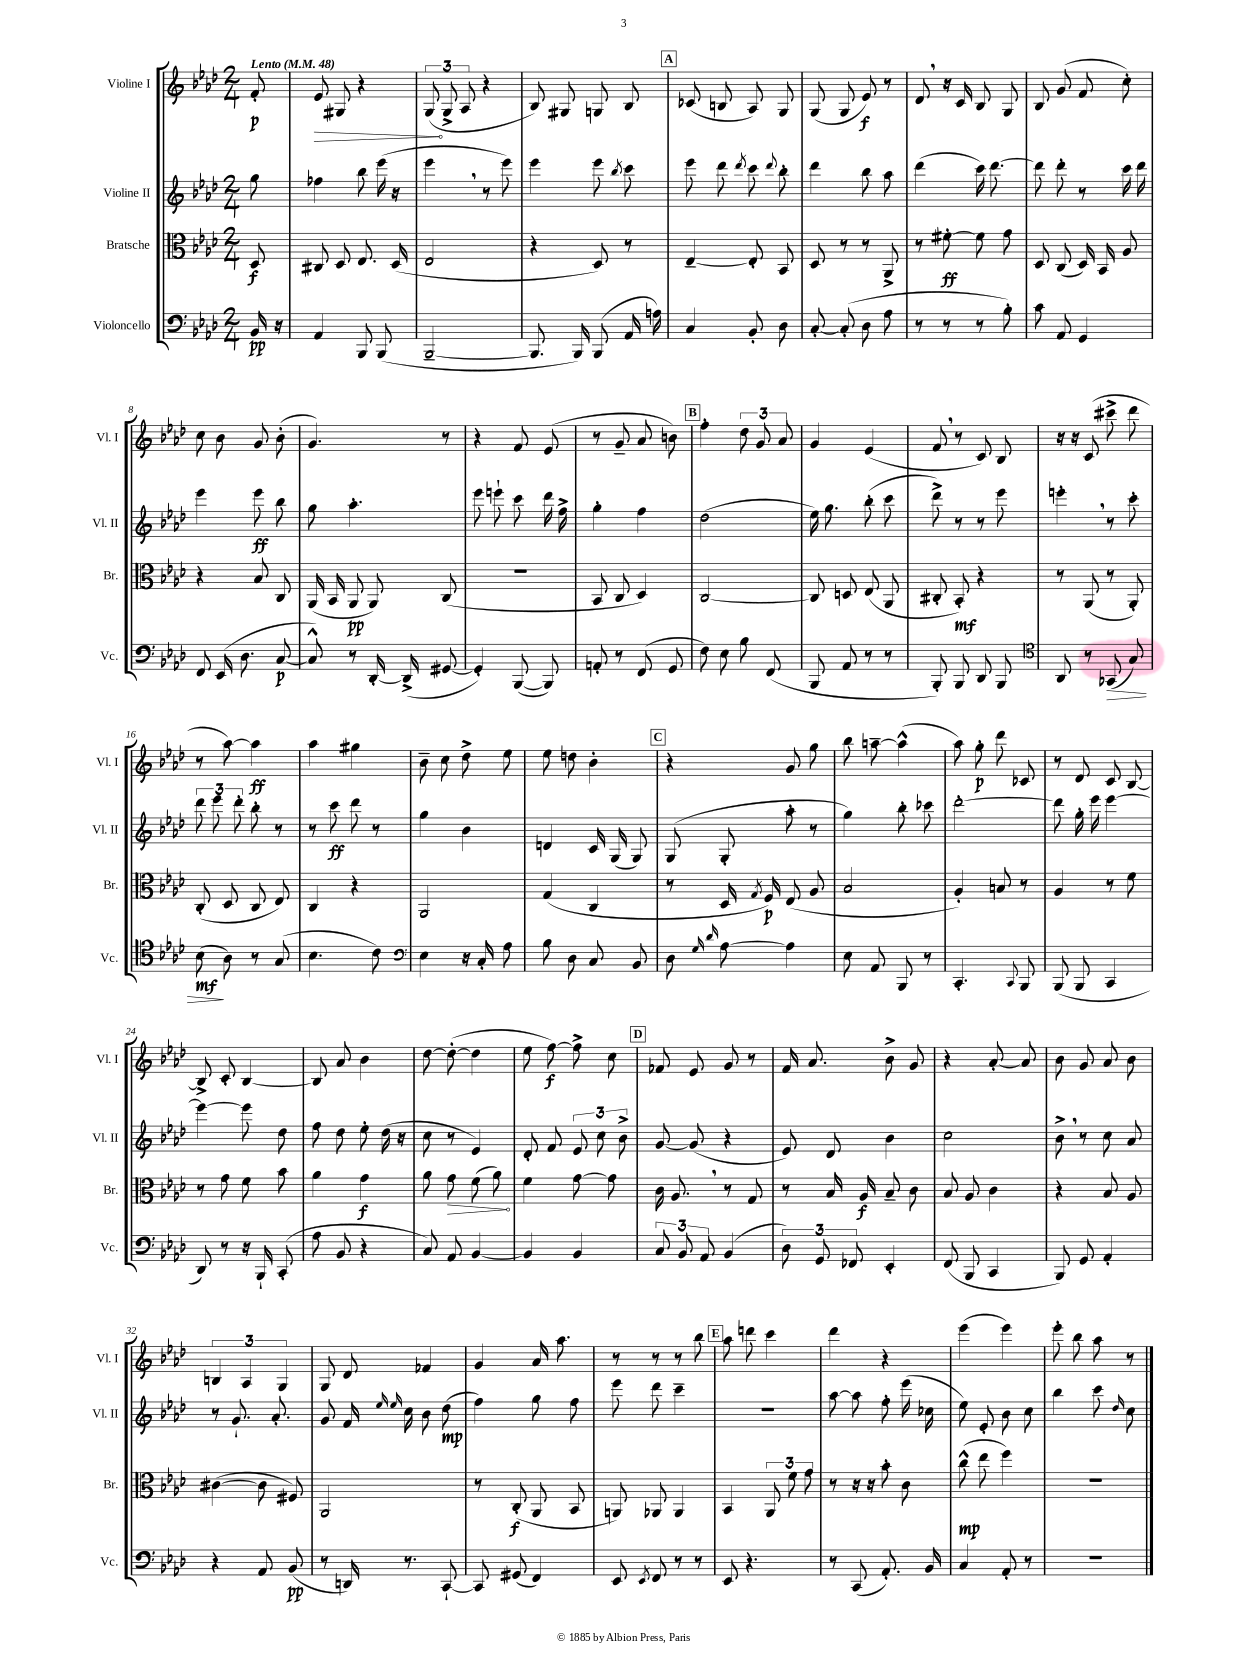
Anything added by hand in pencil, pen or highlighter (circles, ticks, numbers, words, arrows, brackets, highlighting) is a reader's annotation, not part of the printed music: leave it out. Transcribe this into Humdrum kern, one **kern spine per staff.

**kern	**dynam	**kern	**dynam	**kern	**dynam	**kern	**dynam
*part4	*part4	*part3	*part3	*part2	*part2	*part1	*part1
*staff4	*staff4	*staff3	*staff3	*staff2	*staff2	*staff1	*staff1
*I"Violoncello	*	*I"Bratsche	*	*I"Violine II	*	*I"Violine I	*
*I'Vc.	*	*I'Br.	*	*I'Vl. II	*	*I'Vl. I	*
*clefF4	*	*clefC3	*	*clefG2	*	*clefG2	*
*k[b-e-a-d-]	*	*k[b-e-a-d-]	*	*k[b-e-a-d-]	*	*k[b-e-a-d-]	*
*M2/4	*	*M2/4	*	*M2/4	*	*M2/4	*
*MM48	*	*MM48	*	*MM48	*	*MM48	*
=	=	=	=	=	=	=	=
!	!	!	!	!	!	!LO:TX:a:B:t=Lento	!
16BB-/	pp	8D-/	f	8gg\	.	8f'/	p
16r	.	.	.	.	.	.	.
=1	=1	=1	=1	=1	=1	=1	=1
!	!	!	!	!	!	!	!LO:HP:b
4AA-/	.	8C#X/	.	4ff-X\	.	8e-/	>
.	.	8D-/	.	.	.	8G#X/	.
8BBB-/	.	8.E-/	.	8bb-\	.	4r	.
(8BBB-/	.	.	.	(16eee-\	.	.	.
.	.	(16D-/	.	16r	.	.	.
=2	=2	=2	=2	=2	=2	=2	=2
[2BBB-~/	.	2E-/	.	4eee-,\	.	(12G/	.
.	.	.	.	.	.	12G^/	]
.	.	.	.	.	.	12A-/	.
.	.	.	.	8r	.	4r	.
.	.	.	.	8eee-\)	.	.	.
=3	=3	=3	=3	=3	=3	=3	=3
8.BBB-/]	.	4r	.	4eee-\	.	8B-/)	.
.	.	.	.	.	.	8G#X/	.
16BBB-/)	.	.	.	.	.	.	.
(8BBB-/	.	8D-/)	.	8eee-\	.	8Gn/	.
.	.	.	.	8qbb-/	.	.	.
16AA-/	.	8r	.	8ccc\	.	8B-/	.
16An\)	.	.	.	.	.	.	.
!!LO:REH:place=s1:t=A
=4	=4	=4	=4	=4	=4	=4	=4
4C/	.	[4E-~/	.	8eee-\	.	(8c-X/	.
.	.	.	.	8ddd-\	.	8Bn/	.
.	.	.	.	8qddd-/	.	.	.
8BB-'/	.	8E-'/]	.	8ccc\	.	8A-/)	.
.	.	.	.	8qqddd-/	.	.	.
8D-\	.	8BB-/	.	8bb-'\	.	8G/	.
=5	=5	=5	=5	=5	=5	=5	=5
[8C'/	.	8D-/	.	4ddd-\	.	(8G/	.
(8C'/]	.	8r	.	.	.	8G/	.
8D-\	.	8r	.	8bb-\	.	8e-/)	f
8A-\	.	8AA-^/	.	8aa-\	.	8r	.
=6	=6	=6	=6	=6	=6	=6	=6
8r	.	8r	.	(4ddd-\	.	8d-,/	.
8r	.	[8f#X'\	ff	.	.	16r	.
.	.	.	.	.	.	16c/	.
8r	.	8f#\]	.	16ccc\)	.	8B-/	.
.	.	.	.	[8.ddd-\	.	.	.
8B-'\)	.	8g\	.	.	.	8G/	.
=7	=7	=7	=7	=7	=7	=7	=7
8c\	.	8D-/	.	8ddd-\]	.	8B-/	.
8AA-/	.	(8C/	.	8ddd-'\	.	(8g/	.
4GG/	.	16D-/)	.	8r	.	8f/	.
.	.	16BB-/	.	.	.	.	.
.	.	8A-/	.	16ccc\	.	8cc'\)	.
.	.	.	.	16ddd-\	.	.	.
!!LO:LB:g=z
=8	=8	=8	=8	=8	=8	=8	=8
8FF/	.	4r	.	4eee-\	.	8cc\	.
(16EE-/	.	.	.	.	.	8b-\	.
8.D-\	.	.	.	.	.	.	.
.	.	8B-/	.	8eee-\	ff	8g/	.
[8C/	p	8C/	.	8bb-\	.	(8b-'\	.
=9	=9	=9	=9	=9	=9	=9	=9
8C^^/])	.	(16AA-/	.	8gg\	.	4.g/)	.
.	.	16BB-/	.	.	.	.	.
8r	.	8AA-/	pp	4.aa-'\	.	.	.
[16DD-'/	.	8AA-/)	.	.	.	.	.
(16DD-^/]	.	.	.	.	.	.	.
[8GG#X/	.	(8C/	.	.	.	8r	.
=10	=10	=10	=10	=10	=10	=10	=10
4GG#'/])	.	2r	.	8eee-\	.	4r	.
.	.	.	.	8eeen`\	.	.	.
([8BBB-/	.	.	.	8ccc\	.	8f/	.
8BBB-/])	.	.	.	16ddd-\	.	(8e-/	.
.	.	.	.	16ff^\	.	.	.
=11	=11	=11	=11	=11	=11	=11	=11
8AAn'/	.	8BB-/	.	4gg'\	.	8r	.
8r	.	8C/	.	.	.	8g~/	.
(8FF/	.	4D-/)	.	4ff\	.	8a-/	.
8GG/	.	.	.	.	.	8bn\)	.
!!LO:REH:place=s1:t=B
=12	=12	=12	=12	=12	=12	=12	=12
8F\)	.	[2C/	.	(2dd-\	.	4ff'\	.
8E-\	.	.	.	.	.	.	.
8B-\	.	.	.	.	.	12dd-\	.
.	.	.	.	.	.	12g/	.
(8FF/	.	.	.	.	.	.	.
.	.	.	.	.	.	12a-/	.
=13	=13	=13	=13	=13	=13	=13	=13
8BBB-/	.	8C/]	.	16ee-\)	.	4g/	.
.	.	.	.	8.gg\	.	.	.
8AA-/	.	8Dn/	.	.	.	.	.
8r	.	(8E-/	.	(8bb-'\	.	(4e-/	.
8r	.	8AA-/	.	8ccc\	.	.	.
=14	=14	=14	=14	=14	=14	=14	=14
8BBB-'/)	.	8C#X'/	.	8ddd-^\)	.	8f,/	.
8BBB-/	.	8BB-'/)	mf	8r	.	8r	.
8DD-/	.	4r	.	8r	.	8c/)	.
8BBB-/	.	.	.	8eee-\	.	8B-/	.
=15	=15	=15	=15	=15	=15	=15	=15
*clefC4	*	*	*	*	*	*	*
8AA-/	.	8r	.	4eeen',\	.	16r	.
.	.	.	.	.	.	16r	.
8r	.	(8AA-/	.	.	.	(8c/	.
!	!LO:HP:b	!	!	!	!	!	!
(8GG-X/	>	8r	.	8r	.	8ccc#X^\	.
8G/)	.	8AA-'/)	.	8ccc'\	.	8ddd-\	.
!!LO:LB:g=z
=16	=16	=16	=16	=16	=16	=16	=16
(8B-\	mf	(8C'/	.	12ddd-\	.	8r	.
.	.	.	.	12eee-\	.	.	.
8A-\)	]	8D-/	.	.	.	[8aa-\)	.
.	.	.	.	12ddd-'\	.	.	.
8r	.	8C/	.	8bb-'\	.	4aa-\]	ff
(8G/	.	8E-/)	.	8r	.	.	.
=17	=17	=17	=17	=17	=17	=17	=17
4.B-\	.	4C/	.	8r	.	4aa-\	.
.	.	.	.	8ccc\	ff	.	.
.	.	4r	.	8ddd-\	.	4gg#X\	.
8c\)	.	.	.	8r	.	.	.
=18	=18	=18	=18	=18	=18	=18	=18
*clefF4	*	*	*	*	*	*	*
4E-\	.	2AA-/	.	4gg\	.	8b-~\	.
.	.	.	.	.	.	8cc\	.
16r	.	.	.	4b-\	.	8dd-^\	.
16C'/	.	.	.	.	.	.	.
8A-\	.	.	.	.	.	8ee-\	.
=19	=19	=19	=19	=19	=19	=19	=19
8B-\	.	(4G/	.	4dn/	.	8ee-\	.
8D-\	.	.	.	.	.	8ddn\	.
8C/	.	4C/	.	16c/	.	4b-'\	.
.	.	.	.	(16G/	.	.	.
8BB-/	.	.	.	8G/)	.	.	.
!!LO:REH:place=s1:t=C
=20	=20	=20	=20	=20	=20	=20	=20
8D-\	.	8r	.	(8G/	.	4r	.
16qqG/	.	.	.	.	.	.	.
16qqd-/	.	.	.	.	.	.	.
[8A-\	.	16D-/	.	8G'/	.	.	.
.	.	8qG/	.	.	.	.	.
.	.	16F/)	p	.	.	.	.
4A-\]	.	(8E-/	.	8aa-'\	.	8g/	.
.	.	8A-/	.	8r	.	8gg\	.
=21	=21	=21	=21	=21	=21	=21	=21
8E-\	.	2B-/	.	4gg\)	.	8bb-\	.
8AA-/	.	.	.	.	.	[8aan~\	.
8BBB-/	.	.	.	8bb-'\	.	(4aa^^\]	.
8r	.	.	.	8ccc-X\	.	.	.
=22	=22	=22	=22	=22	=22	=22	=22
4.CC'/	.	4A-'/)	.	[2ddd-'\	.	8aa-\)	.
.	.	.	.	.	.	8gg'\	p
.	.	8Bn/	.	.	.	8ddd-\	.
8qqCC/	.	.	.	.	.	.	.
8BBB-/	.	8r	.	.	.	8c-X/	.
=23	=23	=23	=23	=23	=23	=23	=23
(8BBB-/	.	4A-/	.	8ddd-\]	.	8r	.
8BBB-/	.	.	.	16gg'\	.	8d-/	.
.	.	.	.	16eee-\	.	.	.
4CC/	.	8r	.	[4eee-\	.	8c/	.
.	.	8f\	.	.	.	[8B-/	.
!!LO:LB:g=z
=24	=24	=24	=24	=24	=24	=24	=24
8DD-/)	.	8r	.	4eee-\_	.	8B-^/]	.
8r	.	8g\	.	.	.	8c'/	.
16r	.	8f\	.	8eee-\]	.	[4B-/	.
16BBB-`/	.	.	.	.	.	.	.
(8CC'/	.	8b-\	.	8dd-\	.	.	.
=25	=25	=25	=25	=25	=25	=25	=25
8A-\	.	4a-\	.	8ff\	.	8B-/]	.
8BB-/	.	.	.	8dd-\	.	8a-/	.
4r	.	4g\	f	8ee-'\	.	4b-\	.
.	.	.	.	(16dd-\	.	.	.
.	.	.	.	16r	.	.	.
=26	=26	=26	=26	=26	=26	=26	=26
8C/)	.	8a-\	.	8cc\	.	[8dd-\	.
!	!	!	!LO:HP:b	!	!	!	!
8AA-/	.	8g\	>	8r	.	(8dd-'\_	.
[4BB-/	.	(8f\	.	4e-/)	.	4dd-\]	.
.	.	8a-\)	.	.	.	.	.
.	.	.	]	.	.	.	.
=27	=27	=27	=27	=27	=27	=27	=27
4BB-/]	.	4f\	.	8d-'/	.	8ee-\	.
.	.	.	.	8f/	.	[8ff\)	f
4BB-/	.	[8g\	.	12e-/	.	8ff^\]	.
.	.	.	.	12cc\	.	.	.
.	.	8g\]	.	.	.	8cc\	.
.	.	.	.	12b-^\	.	.	.
!!LO:REH:place=s1:t=D
=28	=28	=28	=28	=28	=28	=28	=28
12C/	.	16c\	.	[8g/	.	8f-X/	.
.	.	8.A-,/	.	.	.	.	.
12BB-/	.	.	.	.	.	.	.
.	.	.	.	(8g/]	.	8e-/	.
12AA-/	.	.	.	.	.	.	.
(4BB-/	.	8r	.	4r	.	8g/	.
.	.	8G/	.	.	.	8r	.
=29	=29	=29	=29	=29	=29	=29	=29
12D-\)	.	8r	.	8e-/)	.	16f/	.
.	.	.	.	.	.	8.a-/	.
12GG/	.	.	.	.	.	.	.
.	.	16B-/	.	8d-/	.	.	.
12FF-X/	.	.	.	.	.	.	.
.	.	16A-/	f	.	.	.	.
4EE-'/	.	8B-~/	.	4b-\	.	8b-^\	.
.	.	8c\	.	.	.	8g/	.
=30	=30	=30	=30	=30	=30	=30	=30
(8FF/	.	8B-/	.	2cc\	.	4r	.
8BBB-/	.	8A-/	.	.	.	.	.
4CC/	.	4c\	.	.	.	[8a-'/	.
.	.	.	.	.	.	8a-/]	.
=31	=31	=31	=31	=31	=31	=31	=31
8BBB-/)	.	4r	.	8b-^,\	.	8b-\	.
8GG/	.	.	.	8r	.	8g/	.
4AA-'/	.	8B-/	.	8cc\	.	8a-/	.
.	.	8A-/	.	8a-/	.	8b-\	.
!!LO:LB:g=z
=32	=32	=32	=32	=32	=32	=32	=32
4r	.	([4c#X\	.	8r	.	6Bn/	.
.	.	.	.	8.g`/	.	.	.
.	.	.	.	.	.	6A-/	.
8AA-/	.	8c#\]	.	.	.	.	.
.	.	.	.	8.a-'/	.	.	.
.	.	.	.	.	.	6G/	.
(8BB-/	pp	8F#X/)	.	.	.	.	.
=33	=33	=33	=33	=33	=33	=33	=33
8r	.	2AA-/	.	8g/	.	8G/	.
16DDn/)	.	.	.	16f/	.	8d-/	.
.	.	.	.	16qqee-/	.	.	.
.	.	.	.	16qqee-/	.	.	.
8.r	.	.	.	16cc\	.	.	.
.	.	.	.	8b-\	.	4f-X/	.
[8CC`/	.	.	.	(8dd-\	mp	.	.
=34	=34	=34	=34	=34	=34	=34	=34
8CC/]	.	8r	.	4ff\)	.	4g/	.
(8GG#X/	.	(8C'/	f	.	.	.	.
4FF/)	.	8AA-/	.	8gg\	.	16a-/	.
.	.	.	.	.	.	8.aa-\	.
.	.	8BB-/	.	8ff\	.	.	.
=35	=35	=35	=35	=35	=35	=35	=35
8EE-/	.	8AAn/)	.	8eee-\	.	8r	.
8qEE-/	.	.	.	.	.	.	.
8FF/	.	8AA-X/	.	8ddd-\	.	8r	.
8r	.	4AA-/	.	4ccc~\	.	8r	.
8r	.	.	.	.	.	8bb-\	.
!!LO:REH:place=s1:t=E
=36	=36	=36	=36	=36	=36	=36	=36
8EE-/	.	4BB-/	.	2r	.	8aa-\	.
4.r	.	.	.	.	.	8dddn\	.
.	.	12AA-/	.	.	.	4ccc\	.
.	.	12f\	.	.	.	.	.
.	.	12g\	.	.	.	.	.
=37	=37	=37	=37	=37	=37	=37	=37
8r	.	8r	.	[8aa-\	.	4ddd-\	.
(8CC/	.	16r	.	8aa-\]	.	.	.
.	.	16r	.	.	.	.	.
8.AA-'/)	.	8b-'\	.	8ff'\	.	4r	.
.	.	8c\	.	(16eee-\	.	.	.
16BB-/	.	.	.	16cc-X\	.	.	.
=38	=38	=38	=38	=38	=38	=38	=38
4C/	.	(8cc^^\	mp	8ee-\)	.	(4eee-\	.
.	.	8ee-\	.	8e-'/	.	.	.
8AA-'/	.	4ff\)	.	8b-\	.	4eee-\)	.
8r	.	.	.	8cc\	.	.	.
=39	=39	=39	=39	=39	=39	=39	=39
2r	.	2r	.	4bb-\	.	8eee-'\	.
.	.	.	.	.	.	8bb-\	.
.	.	.	.	8ccc\	.	8aa-\	.
.	.	.	.	16qqdd-/	.	.	.
.	.	.	.	8cc\	.	8r	.
==	==	==	==	==	==	==	==
*-	*-	*-	*-	*-	*-	*-	*-
